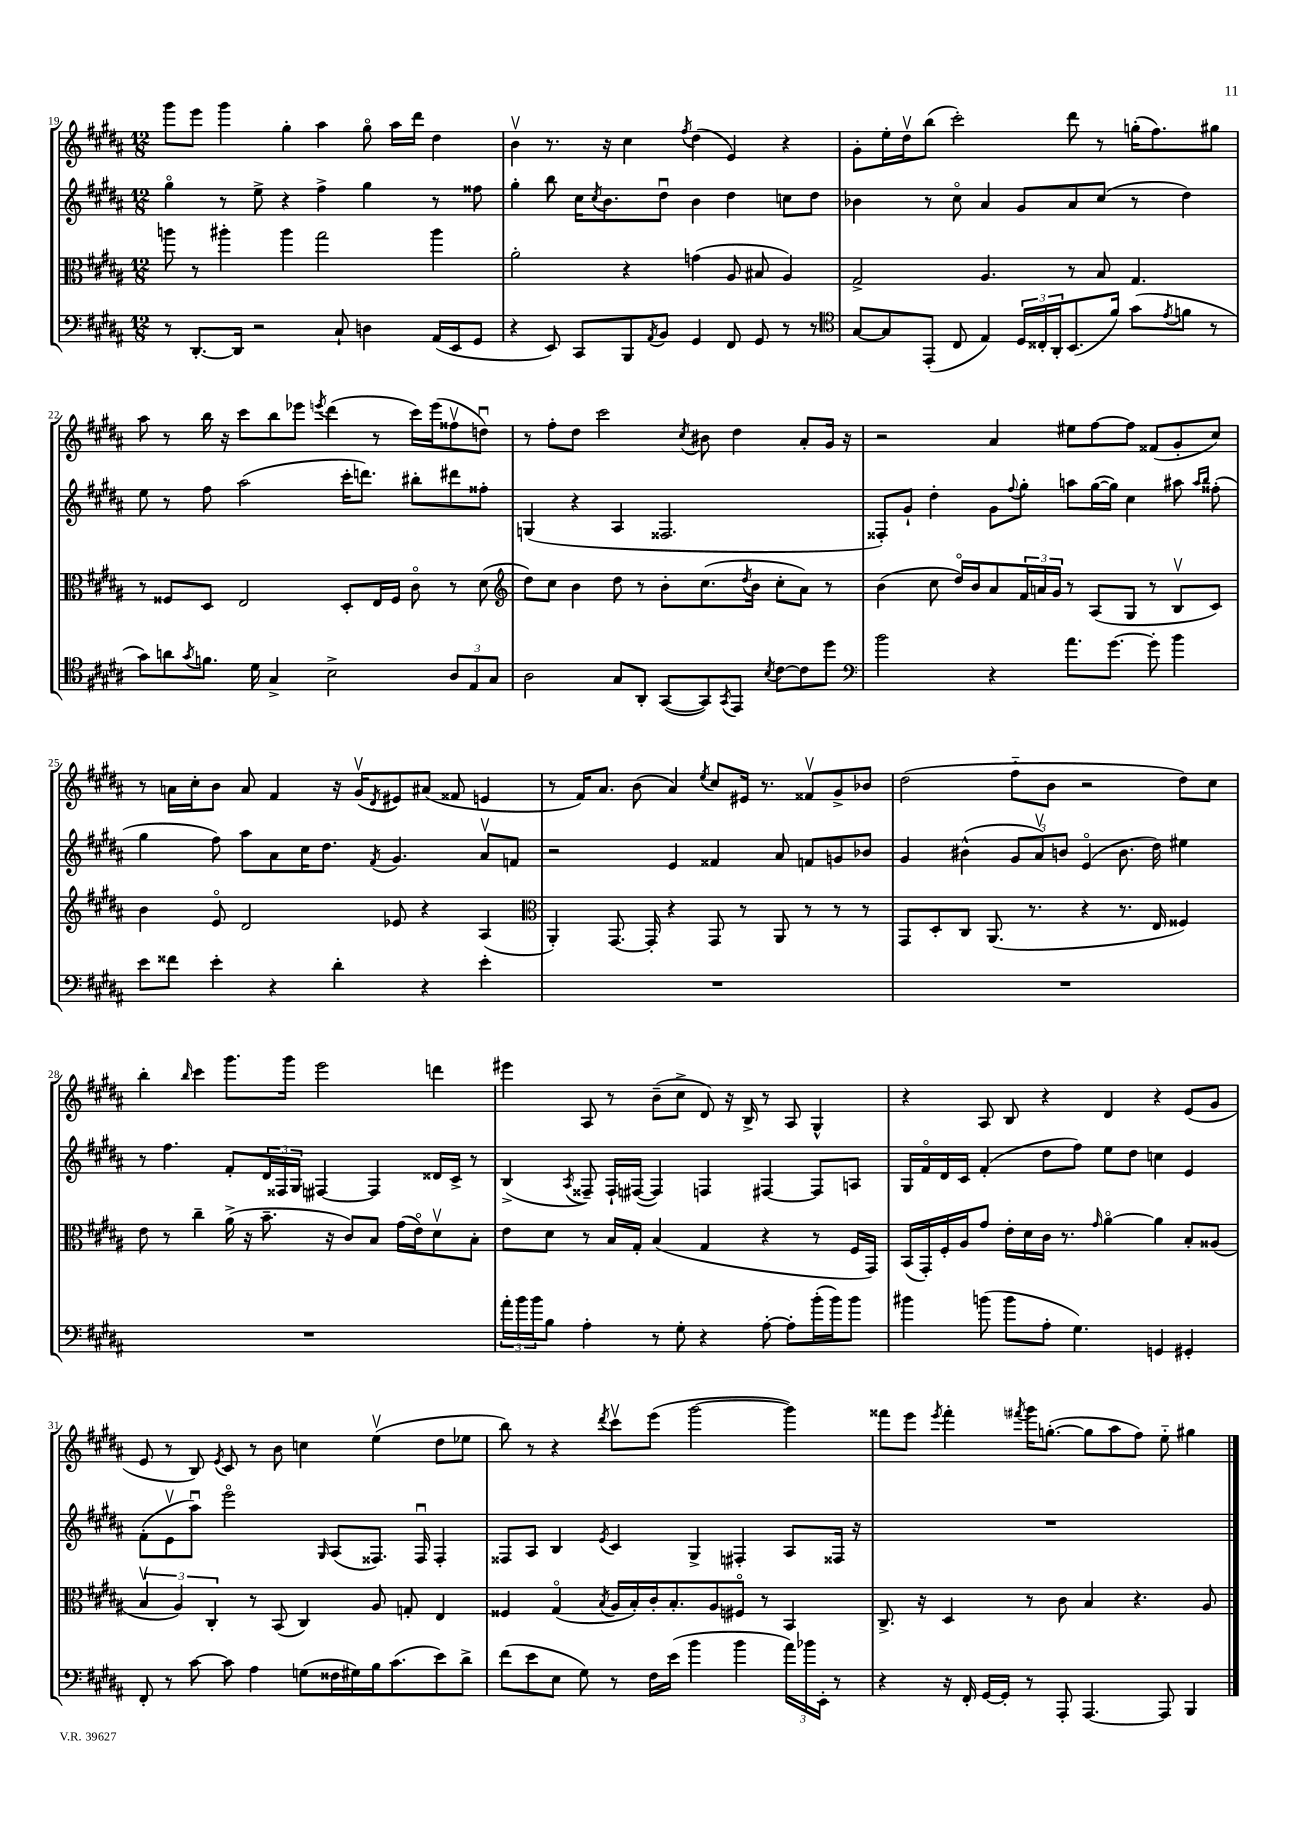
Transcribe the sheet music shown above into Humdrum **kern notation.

**kern	**kern	**kern	**kern
*staff4	*staff3	*staff2	*staff1
*clefF4	*clefC3	*clefG2	*clefG2
*k[f#c#g#d#a#]	*k[f#c#g#d#a#]	*k[f#c#g#d#a#]	*k[f#c#g#d#a#]
*M12/8	*M12/8	*M12/8	*M12/8
8r	8aa\	4gg#o\	8ggg#\L
[8.DD#'/L	8r	.	8eee\J
.	4aa#'\	8r	4ggg#\
16DD#/]Jk	.	.	.
2r	.	8ee^\	.
.	4aa#\	4r	4gg#'\
.	2gg#\	4ff#^\	4aa#\
8C#`/	.	.	.
4D\	.	4gg#\	8gg#o\
.	.	.	16aa#\LL
.	.	.	16ddd#\JJ
(16AA#/LL	4aa#\	8r	4dd#\
16EE/J	.	.	.
8GG#/J	.	8ff##\	.
=	=	=	=
4r	2a#'\	4gg#'\	4bv\
8EE/)	.	8bb\	8.r
8CC#/L	.	16cc#\LK	.
.	.	8qcc#/	.
.	.	8.b\	16r
8BBB/	4r	.	4cc#\
8qAA#/	.	.	.
8BB/J	.	8dd#u\J	.
.	.	.	8qff#/
4GG#/	(4g\	4b\	(4dd#\
8FF#/	8A#/	4dd#\	4e/)
8GG#/	8B#/	.	.
8r	4A#/)	8cc\L	4r
8r	.	8dd#\J	.
=	=	=	=
*clefC4	*	*	*
[8G#/L	2G#^/	4b-\	8g#'\L
8G#/]	.	.	16ee'\L
.	.	.	16dd#v\J
(8EE'/J	.	8r	(8bb\J
8C#/	.	8cc#o\	2ccc#'\)
4E/)	4.A#/	4a#/	.
24D#/LL	.	8g#/L	.
24C##'/	.	.	.
24AA#'/J	.	.	.
(8.BB/	8r	8a#/	8ddd#\
.	8B/	(8cc#/J	8r
16f#/Jk)	.	.	.
(8g#\L	4.G#/	8r	(16gg'\LK
.	.	.	8.ff#\)
8qe/	.	.	.
8f\J	.	4dd#\)	.
8r	.	.	8gg#\J
=	=	=	=
8g#\L)	8r	8ee\	8aa#\
8a\	8F##/L	8r	8r
8qg#/	.	.	.
8.f\J	8D#/J	8ff#\	16bb\
.	.	.	16r
.	2E/	(2aa#\	8ccc#\L
16d#\	.	.	.
4G#^/	.	.	8bb\
.	.	.	8eee-\J
.	.	.	8qeee/
2B^\	.	.	(4ddd#\
.	8D#'/L	16ccc#'\LK	.
.	.	8.ddd\J)	.
.	16E/L	.	8r
.	16F##/JJ	.	.
.	8c#o\	8bb#'\L	16ccc#\LL)
.	.	.	(16eee\J
12A#/L	8r	8ddd#\	8ff##v\
12E/	.	.	.
.	(8d#\	8ff##'\J	8ddu\J)
12G#/J	.	.	.
=	=	=	=
*	*clefG2	*	*
2A#\	8dd#\L)	(4G/	8r
.	8cc#\J	.	8ff#'\L
.	4b\	4r	8dd#\J
.	.	.	2ccc#\
8G#/L	8dd#\	4A#/	.
8AA#'/J	8r	.	.
([8GG#/L	8b'\L	2.F##/	.
.	.	.	8qcc#/
8GG#/])	(8.cc#\	.	8b#\
8qGG#/	.	.	.
8EE/J	.	.	4dd#\
.	8qdd#/	.	.
.	16b\Jk	.	.
8qB/	.	.	.
[8c#\L	8cc#'\L	.	.
8c#\]	8a#\J)	.	8a#'/L
8dd#\J	8r	.	16g#/Jk
.	.	.	16r
=	=	=	=
*clefF4	*	*	*
2b\	(4b\	8F##'/L)	2r
.	.	8g#`/J	.
.	8cc#\	4dd#'\	.
.	16dd#o/LL)	.	.
.	16b/J	.	.
4r	8a#/	8g#\L	4a#/
.	.	8qqff#/	.
.	24f#/L	8gg#'\J	.
.	24a/	.	.
.	24g#/JJ	.	.
8.a#\L	8r	8aa\L	8ee#\L
.	(8A#/L	([16gg#\L	[8ff#\
[8.g#\J	.	16gg#\]JJ)	.
.	8G#/J	4cc#\	8ff#\]J
8g#'\]	8r	.	(8f##/L
4b\	8Bv/L	8aa#\	8g#'/
.	.	16qqaa#/LL	.
.	.	16qqbb/JJ	.
.	8c#/J)	(8ff##'\	8cc#/J)
=	=	=	=
8e\L	4b\	4gg#\	8r
8f##\J	.	.	16a\LL
.	.	.	16cc#'\J
4e'\	8eo/	8ff#\)	8b\J
.	2d#/	8aa#\L	8a/
4r	.	8a#\	4f#/
.	.	16cc#\K	.
.	.	8.dd#\J	.
4d#'\	.	.	16r
.	.	.	(16g#v/LK
.	.	8qf#/	8qd#/
.	8e-/	4.g#/	8e#/)
4r	4r	.	(8a#/J
.	.	.	8f##/
4e'\	(4A#/	8a#v/L	4e/
.	.	8f/J	.
=	=	=	=
*	*clefC3	*	*
1.r	4AA#'/)	2r	8r
.	.	.	16f#/LK)
.	.	.	8.a#/J
.	[8.GG#/	.	.
.	.	.	(8b\
.	16GG#'/]	.	.
.	4r	4e/	4a#/)
.	.	.	8qee/
.	8GG#/	4f##/	8cc#/L
.	8r	.	16e#/Jk
.	.	.	8.r
.	8AA#/	8a#/	.
.	8r	8f/L	8f##v/L
.	8r	8g/	8g#^/
.	8r	8b-/J	8b-/J
=	=	=	=
1.r	8GG#/L	4g#/	(2dd#\
.	8D#'/	.	.
.	8C#/J	(4b#^^\	.
.	(8.AA#/	.	.
.	.	12g#/L	8ff#'~\L
.	8.r	.	.
.	.	12a#v/)	.
.	.	.	8b\J
.	.	12b/J	.
.	4r	(4eo/	2r
.	8.r	8.b\	.
.	16E/	16dd#\)	.
.	4F##/)	4ee#\	8dd#\L)
.	.	.	8cc#\J
=	=	=	=
1.r	8e\	8r	4bb'\
.	8r	4.ff#\	.
.	.	.	16qqbb/
.	4cc#~\	.	4ccc#\
.	(16a#^\	8f#'/L	8.ggg#\L
.	16r	.	.
.	8.b~\	24d#/L	.
.	.	24F##/	.
.	.	.	16ggg#\Jk
.	.	24G#/JJ	.
.	.	[4F#/	2eee\
.	16r	.	.
.	8c#/L)	.	.
.	8B/J	4F#/]	.
.	(16g#\LL	.	.
.	16eo\J)	.	.
.	8d#v\	16d##/LL	4ddd\
.	.	16c#^/JJ	.
.	8B'\J	8r	.
=	=	=	=
24a#'\LL	8e\L	(4B^/	4eee#\
24b\	.	.	.
24b\J	.	.	.
8B\J	8d#\J	.	.
.	.	8qA#/	.
4A#'\	8r	8F##~/)	8A#/
.	16B/LL	16F##`/LL	8r
.	16G#'/JJ	([16F#/JJ	.
8r	(4B/	4F#/])	(8b~\L
8G#'\	.	.	8cc#^\J
4r	4G#/	4F/	8d#/)
.	.	.	16r
.	.	.	16B^/
[8A#'\	4r	[4F#/	8r
8A#'\]L	.	.	8A#/
(16b'\L	8r	8F#/]L	4G#^^/
16b\J)	.	.	.
8b\J	16F#/LL	8A/J	.
.	16GG#/JJ)	.	.
=	=	=	=
4b#\	(16BB/LL	16G#/LL	4r
.	16GG#'/)	16f#o/	.
.	16F#'/	16d#/	.
.	16A#/J	16c#/JJ	.
(8b\	8g#/J	(4f#'/	8A#/
8b\L	16e'\LL	.	8B/
.	16d#\	.	.
8A#'\J	16c#\JJ	8dd#\L	4r
.	8.r	.	.
4.G#\)	.	8ff#\J)	.
.	16qqg#/	.	.
.	[4a#o\	8ee\L	4d#/
.	.	8dd#\J	.
4GG/	4a#\]	4cc\	4r
4GG#'/	8B'/L	4e/	(8e/L
.	(8A##/J	.	8g#/J
=	=	=	=
8FF#'/	6Bv/	(8f#'\L	8e/
8r	.	8ev\	8r
.	6A#/)	.	.
[8c#\	.	8aa#u\J)	8B/)
.	6C#'/	.	.
.	.	.	8qe/
8c#\]	.	2eeeo\	8c#/
4A#\	8r	.	8r
.	(8BB/	.	8b\
(8G\L	4C#/)	.	4cc\
.	.	16qqG#/	.
16F##\L	.	(8A#/L	.
16G#\)	.	.	.
16B\J	8A#/	8.F##/J)	(4eev\
(8.c#\	.	.	.
.	8G'/	.	.
.	.	16F##u/	.
8e\)	4E/	4F##'/	8dd#\L
8d#^\J	.	.	8ee-\J
=	=	=	=
(8f#\L	4F##/	8F##/L	8bb\)
8e\	.	8A#/J	8r
8E\J	(4G#o/	4B/	4r
8G#\)	.	.	.
.	8qB/	8qe/	8qddd#/
8r	16A#/LL	4c#/	8ccc#v\L
.	16B'/)	.	.
16F#\LL	16c#'/J	.	(8eee\J
(16e\JJ	8.B'/	.	.
4b\	.	4G#^/	[2ggg#\
.	8A#/	.	.
4b\	8F#o/J	4F#'/	.
.	8r	.	.
24a#\LL)	4BB/	8A#/L	4ggg#\])
24b-\	.	.	.
24EE'\JJ	.	.	.
8r	.	16F##/Jk	.
.	.	16r	.
=	=	=	=
4r	8.C#^/	1.r	8fff##\L
.	.	.	8eee\J
.	16r	.	.
.	.	.	8qeee/
16r	4D#/	.	4fff##'\
16FF#'/	.	.	.
[16GG#/LL	.	.	.
16GG#'/]JJ	.	.	.
.	.	.	8qfff#/
8r	8r	.	16ggg#\LK
.	.	.	([8.gg'\J
8AAA#'/	8c#\	.	.
[4.AAA#/	4B/	.	8gg\]L
.	.	.	8aa#\
.	4.r	.	8ff#\J)
8AAA#/]	.	.	8ee'~\
4BBB/	.	.	4gg#\
.	8A#/	.	.
==	==	==	==
*-	*-	*-	*-
